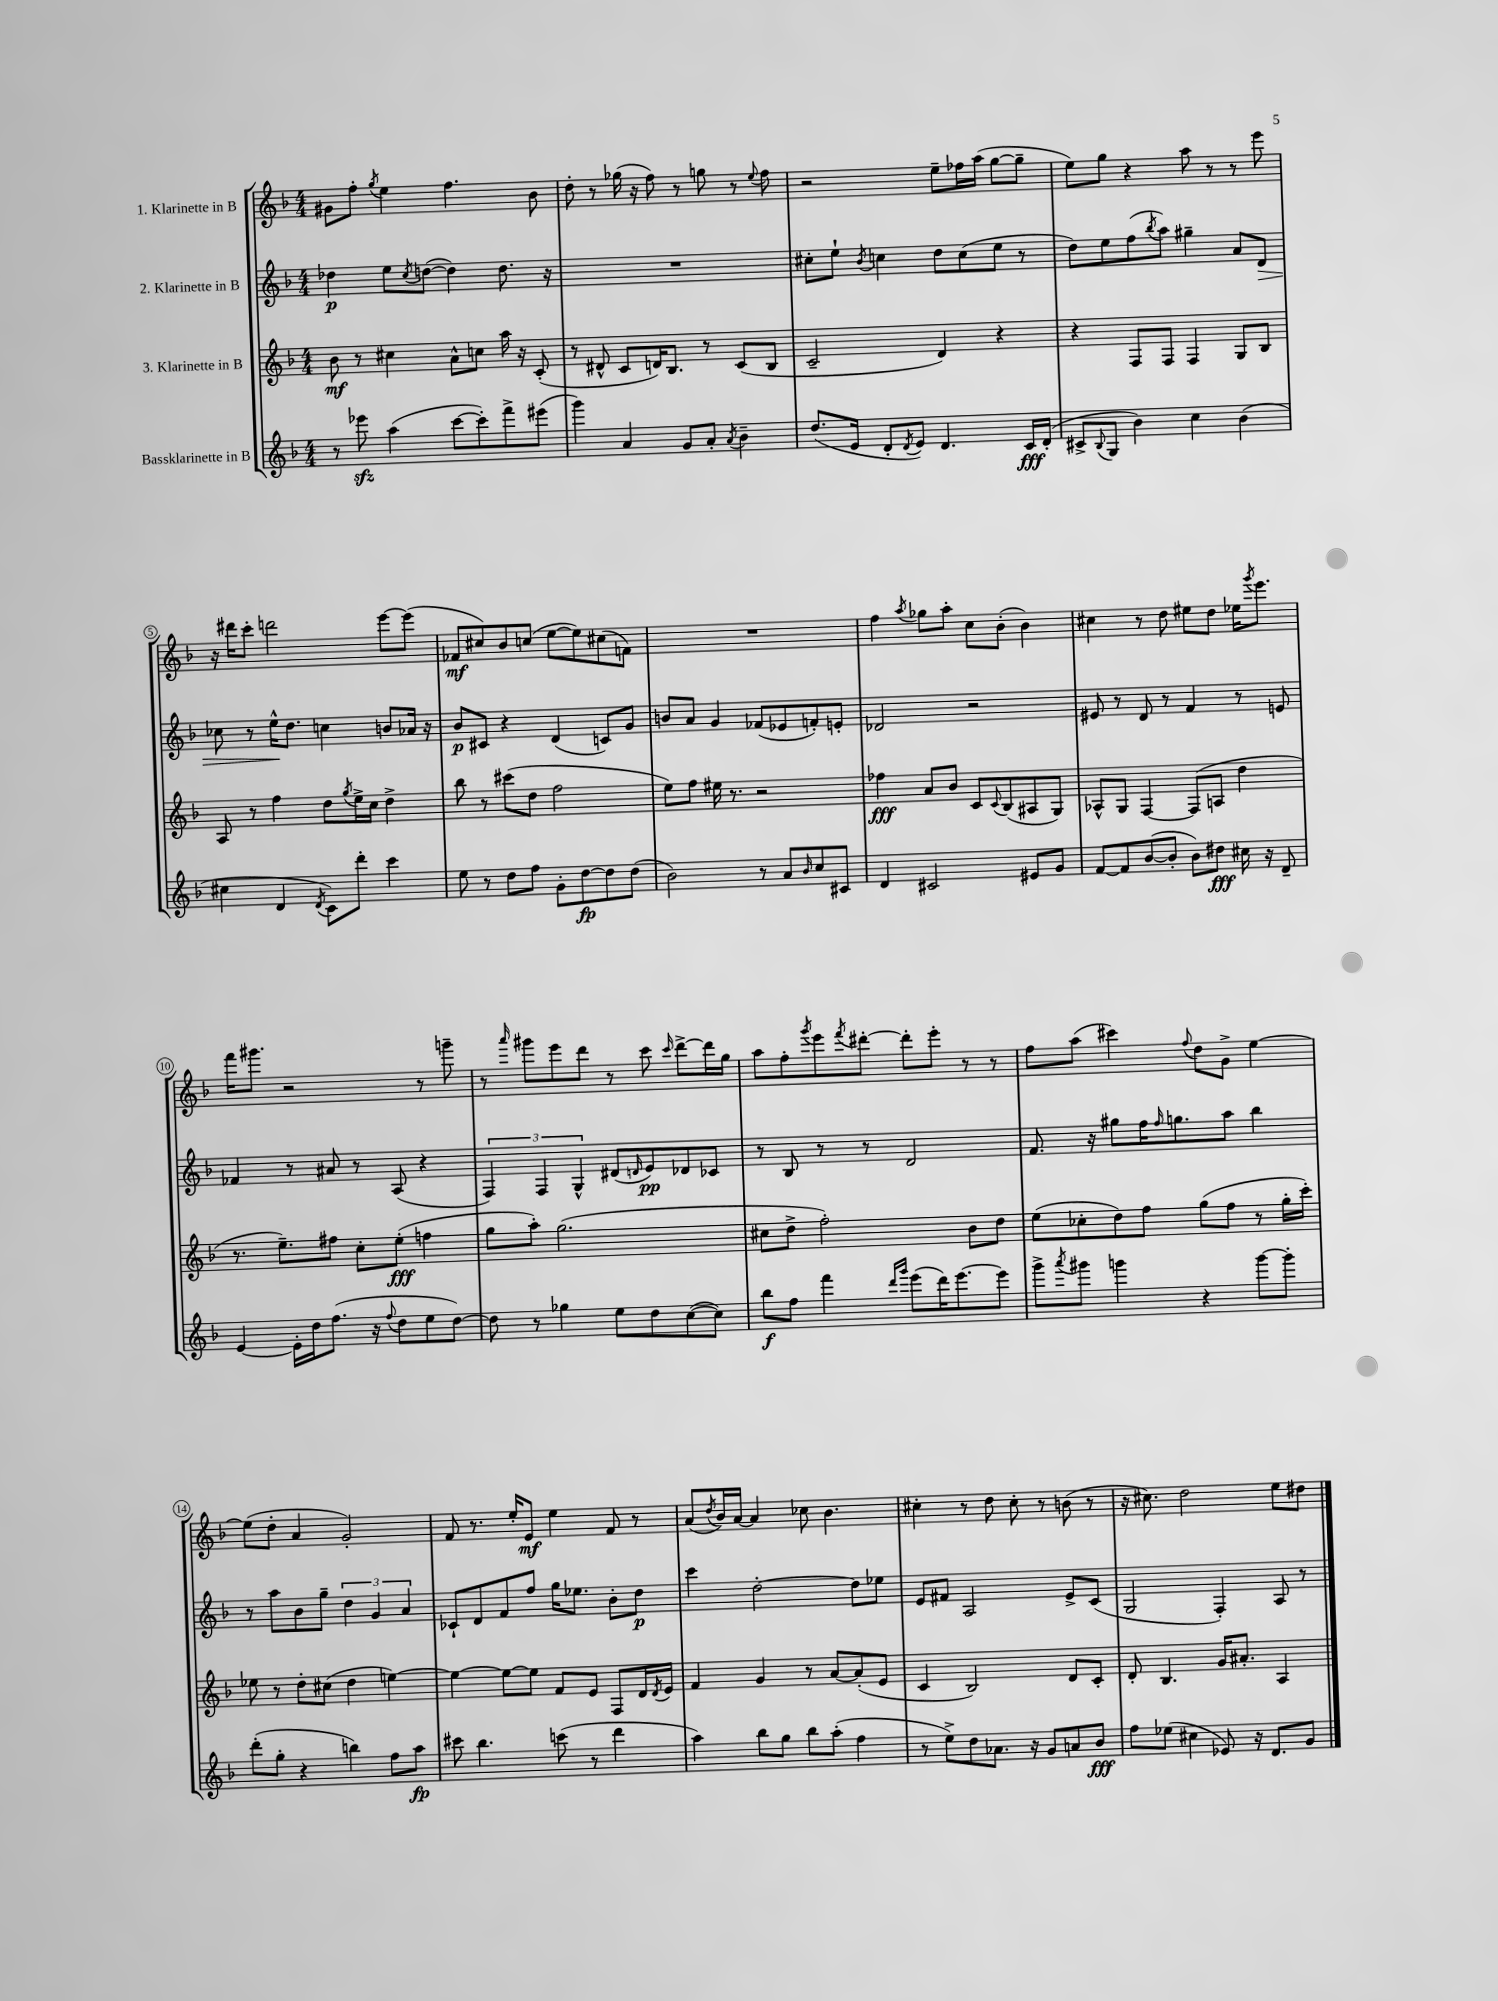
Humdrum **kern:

**kern	**kern	**kern	**kern
*staff4	*staff3	*staff2	*staff1
*clefG2	*clefG2	*clefG2	*clefG2
*k[b-]	*k[b-]	*k[b-]	*k[b-]
*M4/4	*M4/4	*M4/4	*M4/4
8r	8b-\	4dd-\	8g#\L
8eee-\	8r	.	8ff'\J
.	.	.	8qgg/
(4aa\	4cc#\	8ee\L	4ee\
.	.	8qcc/	.
.	.	([8dd\J	.
[8ccc\L	8a^^\L	4dd\])	4.ff\
8ccc'\])	8cc\J	.	.
8fff^\	16aa\	8.dd\	.
.	16r	.	.
(8eee#\J	(8c'/	.	8b-\
.	.	16r	.
=	=	=	=
4ggg\)	8r	1r	8dd'\
.	8d#^^/	.	8r
4a/	8c/L	.	(16gg-\
.	.	.	16r
.	16d/K)	.	8ff\)
.	8.B-/J	.	.
8g/L	.	.	8r
8a'/J	8r	.	8gg\
8qa/	.	.	.
4b-~\	(8c/L	.	8r
.	.	.	8qqee/
.	8B-/J	.	8ff\
=	=	=	=
(8.dd/L	2c~/	8cc#'\L	2r
.	.	8ee`\J	.
16e/Jk	.	.	.
.	.	8qb-/	.
8d'/L	.	4cc\	.
8qd/	.	.	.
8e/J)	.	.	.
4.d/	4d/)	8dd\L	8ee~\L
.	.	(8cc\	16ff-\L
.	.	.	(16aa\JJ
.	4r	8ee\J	[8gg\L
16c/LL	.	8r	8gg~\]J
(16d'/JJ	.	.	.
=	=	=	=
8c#^/L	4r	8dd\L)	8ee\L)
8qqB-/	.	.	.
8G/J	.	8ee\	8gg\J
4b-\)	8F/L	(8ff\	4r
.	.	8qbb-/	.
.	8F/J	8aa\J)	.
4cc\	4F/	4gg#~\	8aa\
.	.	.	8r
(4b-\	8G/L	8a/L	8r
.	8B-/J	8d/J	8eee\
=	=	=	=
4cc#\	8A/	8cc-\	16r
.	.	.	16ddd#\LK
.	8r	8r	8ccc'\J
4d/	4ff\	16ee^^\LK	2ddd\
.	.	8.dd\J	.
8qd/	.	.	.
8c\L)	8dd\L	4cc\	.
.	8qgg/	.	.
8ddd'\J	16ee^\L	.	.
.	16cc\JJ	.	.
4ccc\	4dd^\	8b/L	[8eee\L
.	.	16a-/Jk	(8eee\]J
.	.	16r	.
=	=	=	=
8ee\	8bb-\	8b-/L	8f-/L
8r	8r	8c#/J	8cc#/)
8dd\L	(8ccc#\L	4r	8b-/
8ff\J	8dd\J	.	(8cc/J
8g'\L	2ff\	(4d/	[8ee\L
[8dd\	.	.	8ee\])
8dd\]	.	8c/L)	(8cc#\
(8dd\J	.	8g/J	8f\J)
=	=	=	=
2b-\)	8ee\L)	8b/L	1r
.	8ff\J	8a/J	.
.	16ee#\	4g/	.
.	8.r	.	.
8r	2r	(8f-/L	.
8a/L	.	8e-/	.
16qqb-/	.	.	.
8cc/	.	8f'/)	.
8c#/J	.	8e'/J	.
=	=	=	=
4d/	4ff-\	2d-/	4ff\
.	.	.	8qaa/
2c#/	8a/L	.	8gg-\L
.	8b-/J	.	8aa'\J
.	8c/L	2r	8cc\L
.	8qqc/	.	.
.	(8B-/	.	(8b-'\J
8e#/L	8A#/	.	4b-\)
8g/J	8G/J)	.	.
=	=	=	=
[8f/L	8A-^^/L	8e#/	4cc#\
8f/]	8G/J	8r	.
([8b-/	[4F/	8d/	8r
8b-'/]J	.	8r	8dd\
8b-\L)	(8F/]L	4f/	8ee#\L
8dd#\J	8A/J	.	8dd\J
16cc#\	4dd\	8r	16ee-\LK
.	.	.	8qggg/
16r	.	.	8.eee\J
8d~/	.	8e/	.
=	=	=	=
[4e/	8.r	4f-/	16fff\LK
.	.	.	8.ggg#\J
.	8.ee~\L)	.	.
16e'\]LL	.	8r	2r
16dd\J	.	.	.
(8.ff\J	8ff#\J	8a#/	.
.	8cc'\L	8r	.
16r	.	.	.
8qqff/	.	.	.
8dd\L	(8ee'\J	(8A/	.
8ee\	4ff\	4r	8r
[8dd\J)	.	.	8ggg~\
=	=	=	=
8dd\]	8gg\L	6F/)	8r
.	.	.	16qqaaa/
8r	8aa'\J)	.	8ggg#\L
.	.	6F/	.
4gg-\	(2.gg\	.	8eee\
.	.	6G^^/	.
.	.	.	8ddd\J
8ee\L	.	(8d#/L	8r
.	.	16qqd/	.
8dd\	.	8e/)	8ccc\
.	.	.	16qqccc/
([8cc\	.	8d-/	[8ddd^\L
8cc\]J)	.	8c-/J	16ddd\]L
.	.	.	16gg\JJ
=	=	=	=
8bb-\L	8cc#\L	8r	8aa\L
8ff\J	8dd^\J	8B-/	8ff'\
.	.	.	8qggg/
4fff\	2ff'\)	8r	8eee\
.	.	.	8qfff/
.	.	8r	[8ddd#'\J
16qqddd/LL	.	.	.
16qqggg/JJ	.	.	.
(8eee\L	.	2d/	8ddd#'\]L
16ddd\K)	.	.	8eee'\J
[8.eee\	.	.	.
.	8b-\L	.	8r
8eee\]J	8dd\J	.	8r
=	=	=	=
8ggg^\L	(8ee\L	8.f/	8ff\L
8qaaa/	.	.	.
8ggg#\J	8cc-'\	.	(8aa\J
.	.	16r	.
4ggg\	8dd\)	8gg#\L	4ccc#\)
.	8ff\J	16ff\K	.
.	.	16qqff/	.
.	.	8.gg\	.
.	.	.	8qqff/
4r	(8gg\L	.	8dd\L
.	8ff\J	8aa\J	8g^\J
[8ggg\L	8r	4bb-\	[4ee\
8ggg'\]J	16gg'\LL	.	.
.	16ccc'\JJ)	.	.
=	=	=	=
(8ddd'\L	8ee-\	8r	(8ee\]L
8gg'\J	8r	8aa\L	8dd'\J
4r	8dd'\L	8b-\	4a/
.	(8cc#\J	8gg~\J	.
4bb\)	4dd\	6dd\	2g'/)
.	.	6g/	.
8ff\L	[4ee\)	.	.
.	.	6a/	.
8aa\J	.	.	.
=	=	=	=
8ccc#\	4ee\_	8c-`/L	8f/
4.bb-\	.	8d/	8.r
.	8ee\_L	8f/	.
.	.	.	16ee'/LK
.	8ee\]J	8ff/J	8e/J
(8ccc\	8f/L	16gg\LK	4ee\
.	.	8.ee-\J	.
8r	8e/J	.	.
4ddd\	8F/L	8b-'\L	8f/
.	16d/L	8dd\J	8r
.	8qd/	.	.
.	16e/JJ	.	.
=	=	=	=
4aa\)	4f/	4ccc\	(8a/L
.	.	.	8qdd/
.	.	.	16b-/L)
.	.	.	[16a/JJ
8bb-\L	4g/	[2dd'\	4a/]
8gg\J	.	.	.
8bb-\L	8r	.	8cc-\
(8aa'\J	[8a/L	.	4.b-\
4ff\	(8a'/]	8dd\]L	.
.	8e/J	8ee-\J	.
=	=	=	=
8r	4c/	8e/L	4cc#'\
8ee^\L)	.	8f#/J	.
8dd\	2B-/)	2A/	8r
8.a-\J	.	.	8dd\
.	.	.	8cc#'\
16r	.	.	.
8g/L	.	.	8r
8a/	8d/L	8e^/L	(8b\
8b-/J	8c'/J	(8c/J	8r
=	=	=	=
8ff\L	8d'/	2G/	16r
.	.	.	8.cc#\)
(8ee-\J	4.B-/	.	.
4cc#\	.	.	2dd\
8e-/)	16g/LK	4F'/)	.
.	8.a#'/J	.	.
16r	.	.	.
8.d/L	.	.	.
.	4A/	8A/	8ee\L
8g/J	.	8r	8dd#\J
==	==	==	==
*-	*-	*-	*-
